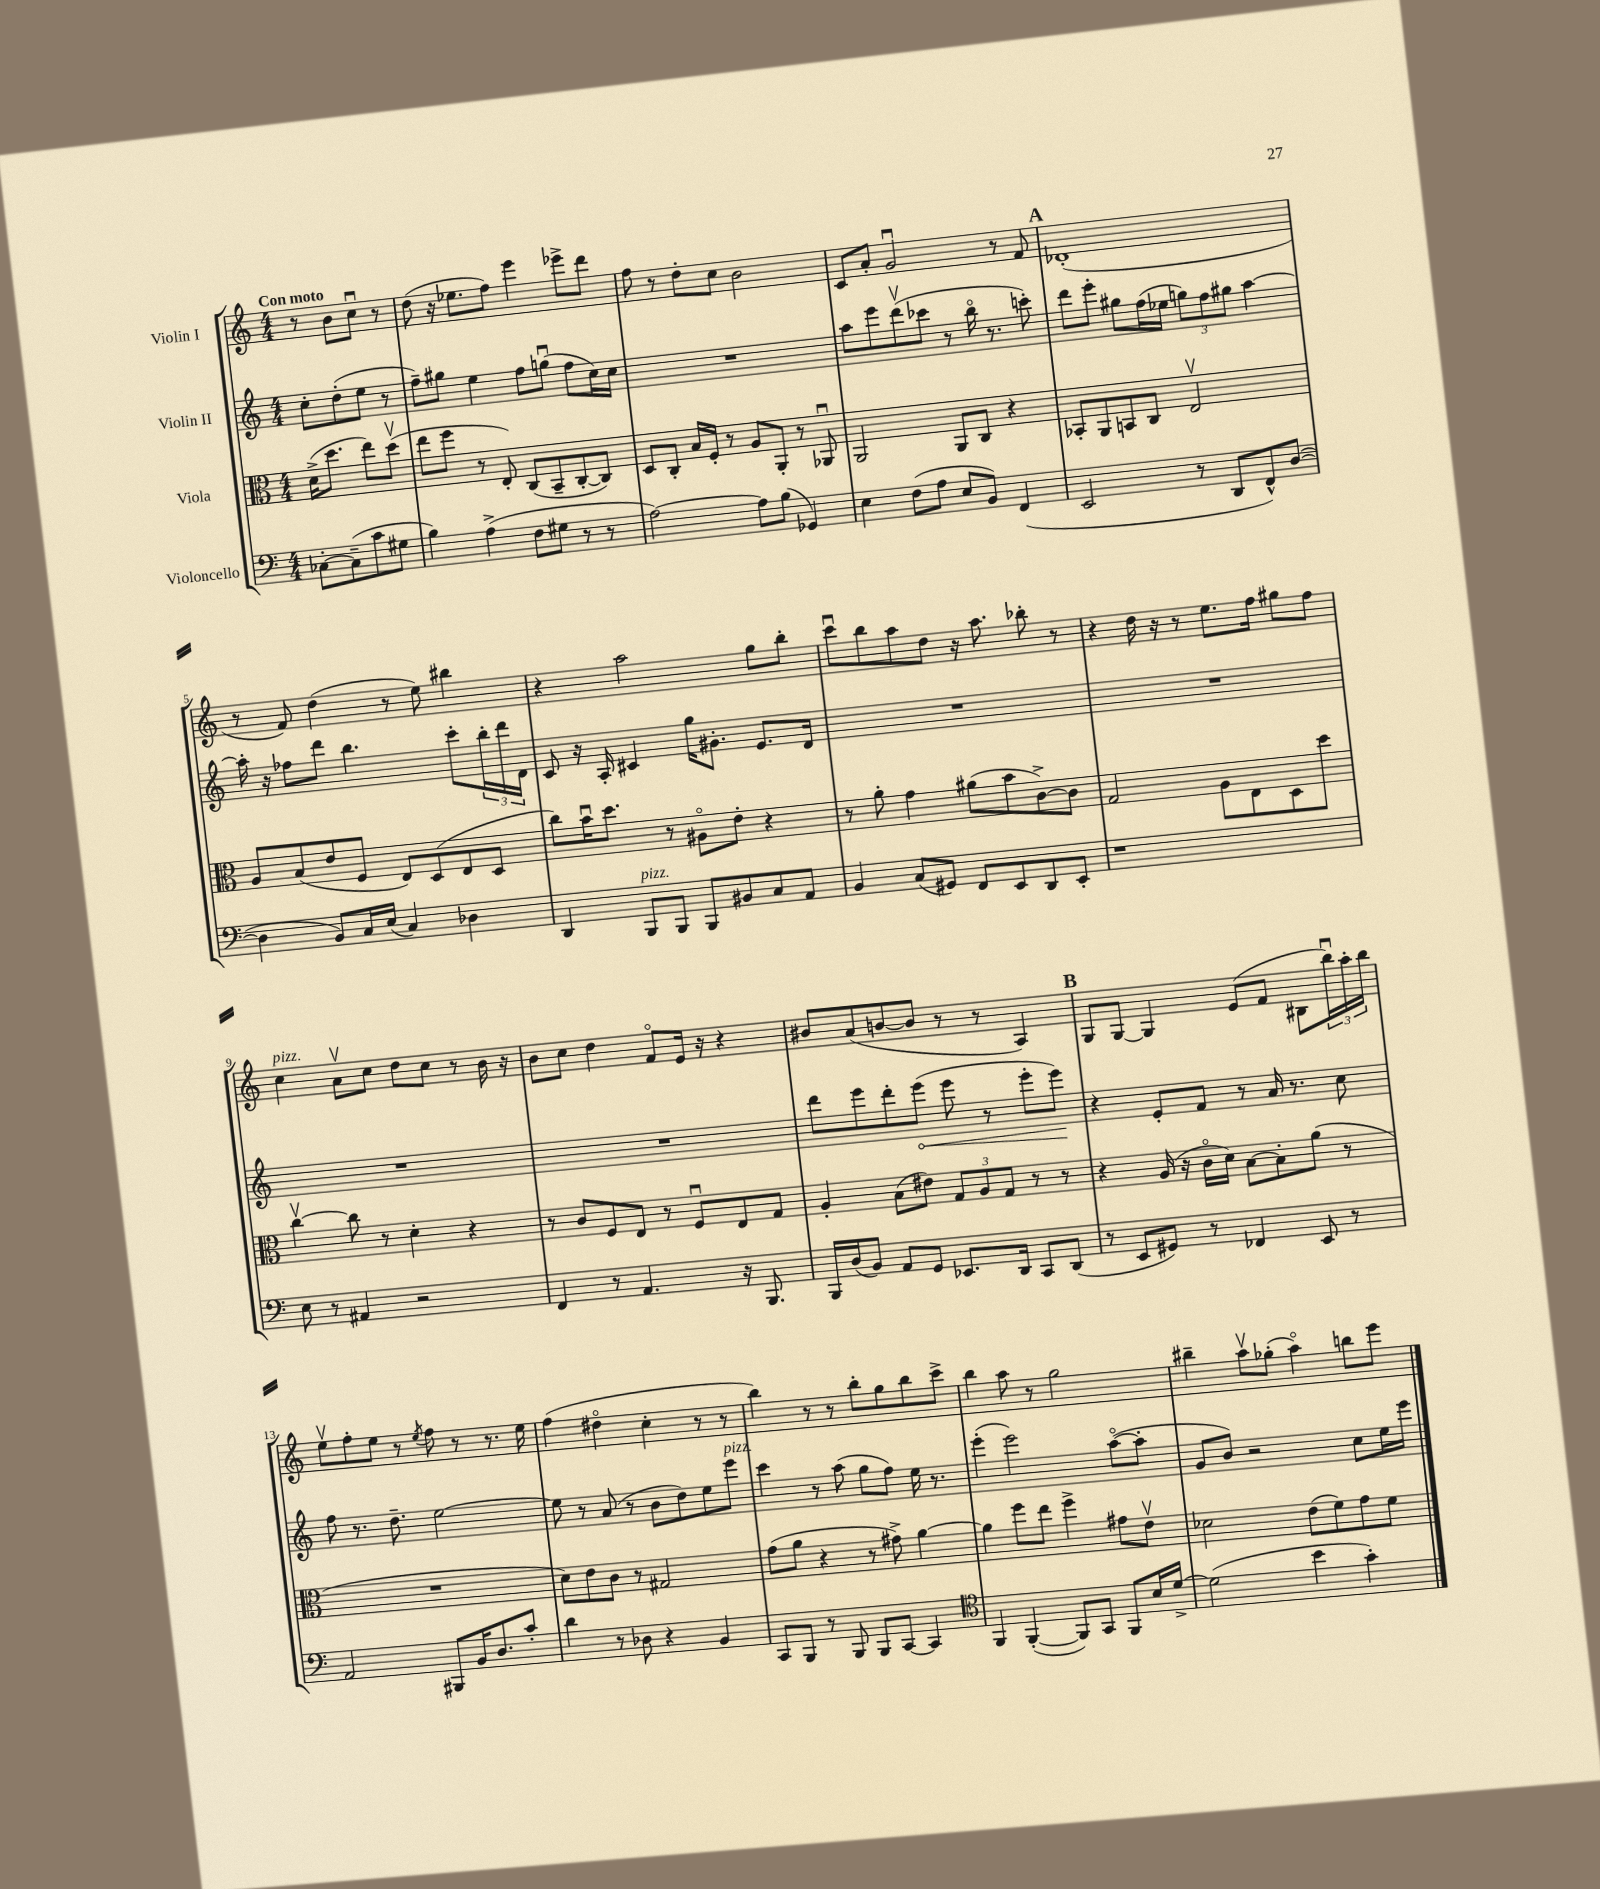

**kern	**kern	**kern	**dynam	**kern
*part4	*part3	*part2	*part2	*part1
*staff4	*staff3	*staff2	*staff2	*staff1
*I"Violoncello	*I"Viola	*I"Violin II	*	*I"Violin I
*clefF4	*clefC3	*clefG2	*	*clefG2
*k[]	*k[]	*k[]	*	*k[]
*M4/4	*M4/4	*M4/4	*	*M4/4
=	=	=	=	=
!	!	!	!	!LO:TX:a:B:t=Con moto
[8C-X'\L	(16d^\KL	8cc'\L	.	8r
.	8.dd\J	.	.	.
(8C-~\]	.	(8dd'\	.	8b\L
8c\	8ee\L)	8ee\J	.	8ccu\J
8G#X\J	(8ddv\J	8r	.	8r
=1	=1	=1	=1	=1
4B\)	8ee\L	8ff~\L)	.	(8dd\
.	8ff\J	8gg#X\J	.	16r
.	.	.	.	8.ee-X\L
(4A^\	8r	4ee\	.	.
.	8E'/)	.	.	8ff\J)
8F\L	(8C/L	8ff\L	.	4eee\
8G#X\J	8BB~/	(8ggnu\J	.	.
8r	[8C'/	8ff\L	.	8eee-X^\L
8r	8C/J])	16cc\L)	.	8ddd\J
.	.	16cc\JJ	.	.
=2	=2	=2	=2	=2
[2A\)	8D/L	1r	.	8ff\
.	8C'/J	.	.	8r
.	16B/LL	.	.	8dd'\L
.	16F'/JJ	.	.	.
.	8r	.	.	8cc\J
8A\L]	8A/L	.	.	2b\
(8B\J	8AA'/J	.	.	.
4GG-X/)	8r	.	.	.
.	8AA-Xu/	.	.	.
=3	=3	=3	=3	=3
4E\	2AA/	8aa\L	.	8c/L
.	.	8eee\	.	8a'/J
(8F\L	.	(8dddv\	.	2gu/
8A\J	.	8ccc-X\J	.	.
8E/L	8AA/L	8r	.	.
8BB/J)	8C/J	16bb\	.	.
.	.	8.r	.	.
(4FF/	4r	.	.	8r
.	.	8cccn'\)	.	8f/
!!LO:REH:place=s1:t=A
=4	=4	=4	=4	=4
2EE/	8BB-X'/L	8ddd\L	.	(1d-X'
.	8AA/	8eee'\J	.	.
.	8BBn/	8gg#X\L	.	.
.	8C/J	(16ff\L	.	.
.	.	16ee-X\JJ	.	.
8r	2Ev/	12ggn\L)	.	.
.	.	12ff\	.	.
8DD/L	.	.	.	.
.	.	12gg#X\J	.	.
8FF^^/)	.	[4aa\	.	.
([8D/J	.	.	.	.
!!LO:LB:g=z
=5	=5	=5	=5	=5
4D\]	8A/L	16aa'\]	.	8r
.	.	16r	.	.
.	(8B/	8ff-X\L	.	8f/)
8BB/L)	8e/	8ddd\J	.	(4dd\
16C/L	8F/J	4.bb\	.	.
(16E/JJ	.	.	.	.
4C/)	8E/L)	.	.	8r
.	(8D/	.	.	8ee\)
4D-X\	8E/	8ccc'\L	.	4bb#X\
.	8D/J	24bb'\L	.	.
.	.	24ddd\	.	.
.	.	24d\JJ	.	.
=6	=6	=6	=6	=6
4DD/	8cc\L)	8c/	.	4r
.	16bu\K	16r	.	.
.	8.dd\J	16A'/	.	.
!LO:TX:a:i:t=pizz.	!	!	!	!
8BBB/L	.	4c#X/	.	2aa\
8BBB/J	8r	.	.	.
8BBB/L	8A#X\L	16gg\KL	.	.
.	.	8.g#X'\J	.	.
8BB#X/	8e'\J	.	.	.
8C/	4r	8.e/L	.	8gg\L
8AA/J	.	.	.	8bb'\J
.	.	16d/Jk	.	.
=7	=7	=7	=7	=7
4BB/	8r	1r	.	8cccu\L
.	8a'\	.	.	8bb\
(8C/L	4g\	.	.	8aa\
8GG#X/J)	.	.	.	8dd\J
8FF/L	(8a#X\L	.	.	16r
.	.	.	.	8.aa\
8EE/	8b\	.	.	.
8DD/	[8c^\)	.	.	8bb-X'\
8EE'/J	8c\J]	.	.	8r
=8	=8	=8	=8	=8
1r	2G/	1r	.	4r
.	.	.	.	16dd\
.	.	.	.	16r
.	.	.	.	8r
.	8A\L	.	.	8.ee\L
.	8E\	.	.	.
.	.	.	.	16ff\Jk
.	8D\	.	.	8gg#X\L
.	8dd\J	.	.	8ff\J
!!LO:LB:g=z
=9	=9	=9	=9	=9
!	!	!	!	!LO:TX:a:i:t=pizz.
8E\	[4ccv\	1r	.	4cc\
8r	.	.	.	.
4AA#X/	8cc\]	.	.	8av\L
.	8r	.	.	8cc\J
2r	4d'\	.	.	8dd\L
.	.	.	.	8cc\J
.	4r	.	.	8r
.	.	.	.	16b\
.	.	.	.	16r
=10	=10	=10	=10	=10
4FF/	8r	1r	.	8b\L
.	8c/L	.	.	8cc\J
8r	8F/	.	.	4dd\
4.AA/	8E/J	.	.	.
.	8r	.	.	8f/L
.	8Fu/L	.	.	16e/Jk
.	.	.	.	16r
16r	8E/	.	.	4r
8.BBB/	.	.	.	.
.	8G/J	.	.	.
=11	=11	=11	=11	=11
16BBB/LL	4A'/	8ddd\L	.	8b#X/L
(16D/J	.	.	.	.
8BB/J)	.	8eee\	.	(8a/
8AA/L	(8B\L	8ddd'\	.	[8bn/
!	!	!	!LO:HP:b	!
8GG/J	8e#X\J)	(8eee\J	<	8b/J]
8.EE-X/L	12G/L	8eee\	.	8r
.	12A/	.	.	.
.	.	8r	.	8r
.	12G/J	.	.	.
16DD/Jk	.	.	.	.
8CC/L	8r	8eee'\L	.	4A/)
(8DD/J	8r	8eee\J)	.	.
.	.	.	[	.
!!LO:REH:place=s1:t=B
=12	=12	=12	=12	=12
8r	4r	4r	.	8G/L
8EE/L	.	.	.	[8G/J
8GG#X/J)	(16A/	8e'/L	.	4G/]
.	16r	.	.	.
8r	16c\LL	8f/J	.	.
.	16d\JJ)	.	.	.
4FF-X/	[8B\L	8r	.	(8e/L
.	8B'\]	16a/	.	8f/J
.	.	8.r	.	.
8EE/	(8a\J	.	.	8B#X\L
8r	8r	8cc\	.	24bbu\L)
.	.	.	.	24aa'\
.	.	.	.	24bb\JJ
!!LO:LB:g=z
=13	=13	=13	=13	=13
2AA/	1r	8ff\	.	8eev\L
.	.	8.r	.	8ff'\
.	.	.	.	8ee\J
.	.	8.dd~\	.	.
.	.	.	.	8r
.	.	.	.	8qee/
8BBB#X/L	.	[2ee\	.	8ff\
16BB/K	.	.	.	8r
8.D/	.	.	.	.
.	.	.	.	8.r
8c'/J	.	.	.	.
.	.	.	.	16ee\
=14	=14	=14	=14	=14
4d\	8d\L)	8ee\]	.	(4ff\
.	8e\	8r	.	.
8r	8c\J	(8a/	.	4dd#X\
8D-X\	8r	8r	.	.
4r	2G#X/	8b\L	.	4cc'\
.	.	8dd\)	.	.
4BB/	.	8ee\	.	8r
!	!	!LO:TX:a:i:t=pizz.	!	!
.	.	8eee\J	.	8r
=15	=15	=15	=15	=15
8CC/L	(8g\L	4ccc\	.	4bb\)
8BBB/J	8a\J	.	.	.
8r	4r	8r	.	8r
8BBB/	.	(8aa\	.	8r
8BBB/L	8r	8gg\L	.	8bb'\L
[8CC/J	8g#X^\)	8ff\J)	.	8gg\
4CC/]	[4a\	16ee\	.	8bb\
.	.	8.r	.	.
.	.	.	.	8ccc^\J
=16	=16	=16	=16	=16
*clefC4	*	*	*	*
4FF/	4a\]	(4eee'\	.	4bb\
([4FF'/	8ff\L	2eee\)	.	8aa\
.	8ee\J	.	.	8r
8FF/L])	4ff^\	.	.	2gg\
8GG/J	.	.	.	.
8FF/L	8g#X\L	([8aa\L	.	.
16B/L	8ev\J	8aa'\J]	.	.
[16d^/JJ	.	.	.	.
=17	=17	=17	=17	=17
(2d\]	2d-X\	8g/L	.	4bb#X~\
.	.	8b/J)	.	.
.	.	2r	.	8aav\L
.	.	.	.	(8gg-X'\J
4b\	(8e\L	.	.	4aa\)
.	8f\)	.	.	.
4g'\)	8g\	8cc\L	.	8bbn\L
.	8f\J	16ee\L	.	8eee\J
.	.	16eee\JJ	.	.
==	==	==	==	==
*-	*-	*-	*-	*-
